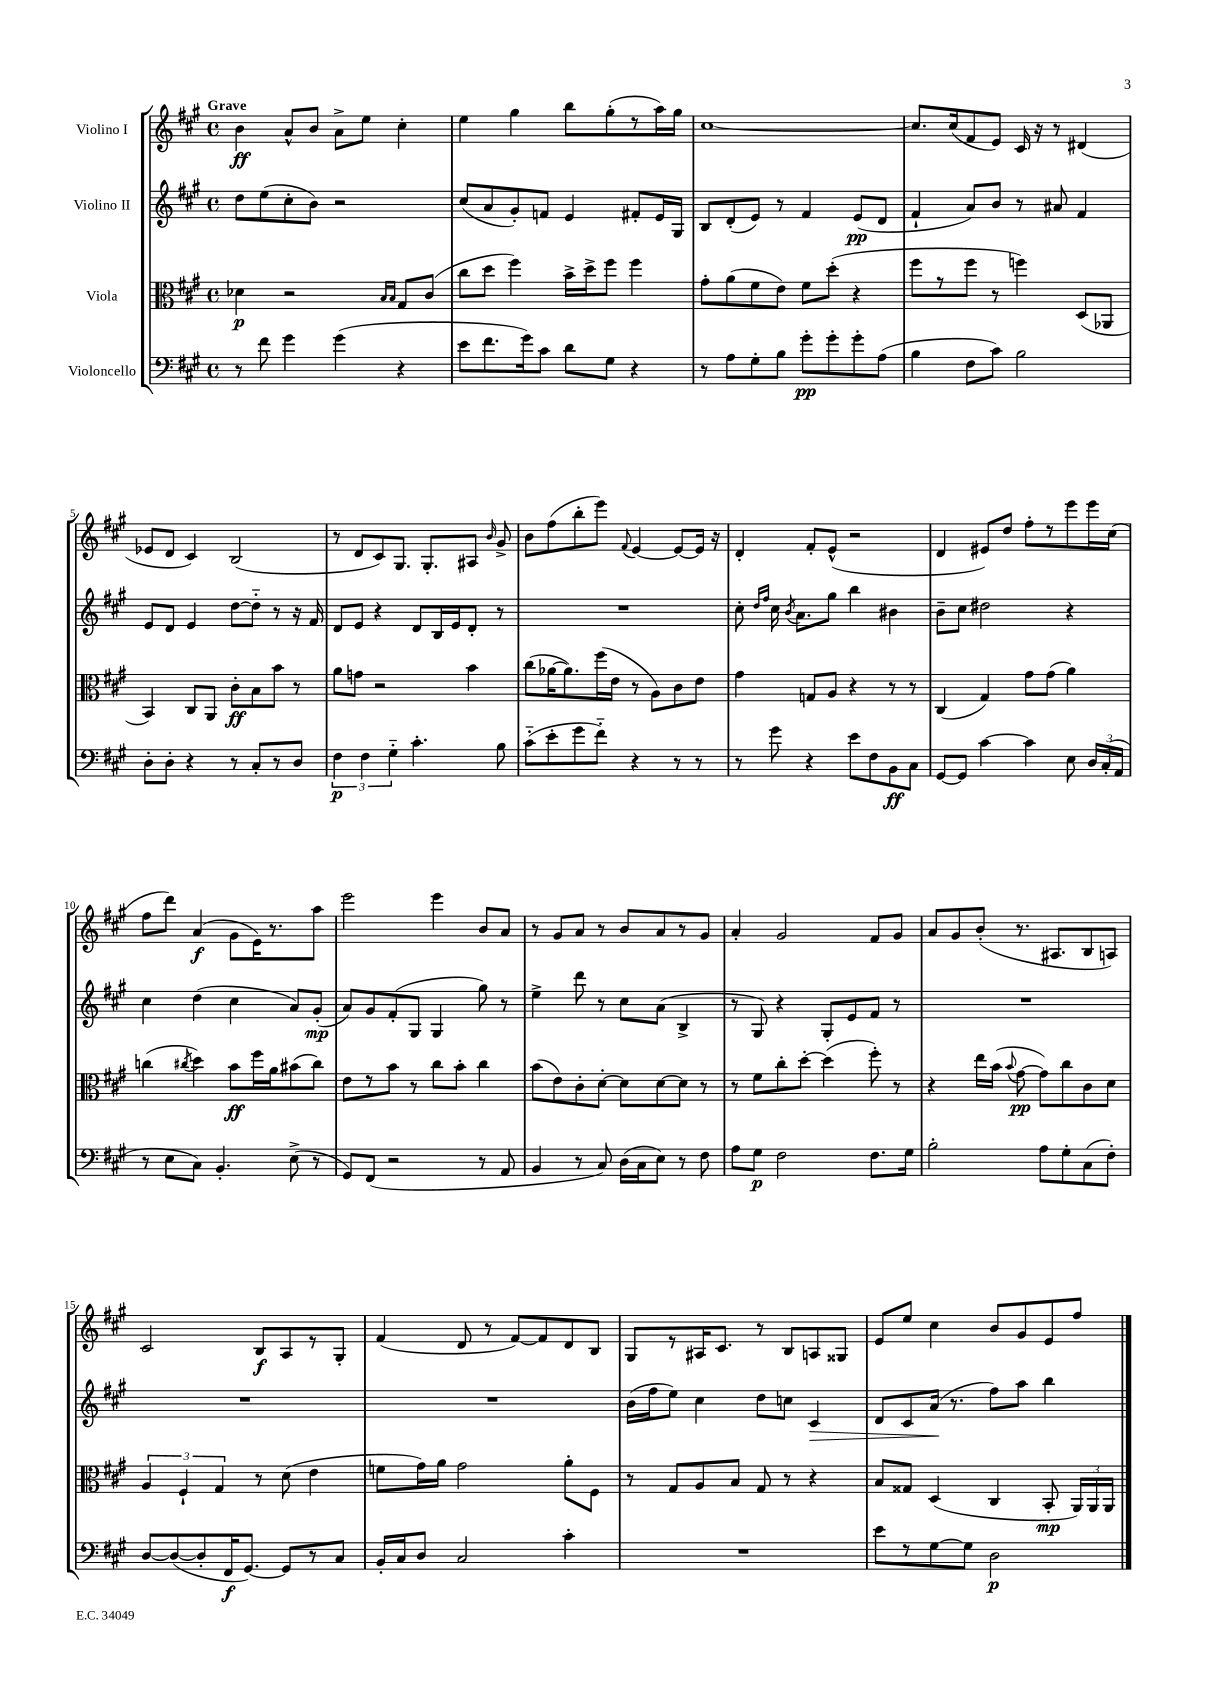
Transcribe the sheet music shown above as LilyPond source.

<<
\new StaffGroup <<
\new Staff = "s0" \with { instrumentName = "Violino I" } {
    \clef treble \key a \major \defaultTimeSignature \time 4/4 \tempo "Grave"
    \autoBeamOff b'4\ff a'8[-^ b'8] a'8[-> e''8] cis''4-. |
    e''4 gis''4 b''8[ gis''8-.( r8 a''16) gis''16] |
    cis''1~ |
    cis''8.[ cis''16( fis'8 e'8]) cis'16 r16 r8 dis'4( |
    ees'8[ d'8] cis'4) b2( |
    r8 d'8[ cis'8) gis8.] gis8.[-. ais8] \grace { b'16 } gis'8-> |
    b'8[ fis''8( b''8-. e'''8]) \appoggiatura { fis'8 } e'4~ e'8[~ e'16] r16 |
    d'4-. fis'8[-. e'8]-^( r2 |
    d'4 eis'8[) d''8] fis''8[-. r8 e'''8 e'''16 cis''16]( |
    fis''8[ d'''8]) a'4\f( gis'8[ e'16) r8. a''8] |
    e'''2 e'''4 b'8[ a'8] |
    r8 gis'8[ a'8] r8 b'8[ a'8 r8 gis'8] |
    a'4-. gis'2 fis'8[ gis'8] |
    a'8[ gis'8 b'8]-.( r8. ais8.[ b8 a8]) |
    cis'2 b8[\f a8 r8 gis8]-. |
    fis'4( d'8 r8 fis'8[~) fis'8 d'8 b8] |
    gis8[ r8 ais16 cis'8.] r8 b8[ a8 gisis8] |
    e'8[ e''8] cis''4 b'8[ gis'8 e'8 fis''8] \bar "|." |
}
\new Staff = "s1" \with { instrumentName = "Violino II" } {
    \clef treble \key a \major \defaultTimeSignature \time 4/4
    \autoBeamOff d''8[ e''8( cis''8-. b'8]) r2 |
    cis''8[( a'8 gis'8-.) f'8] e'4 fis'8[-. e'16 gis16] |
    b8[ d'8-.( e'8]) r8 fis'4 e'8[\pp( d'8] |
    fis'4-! a'8[) b'8] r8 ais'8 fis'4 |
    e'8[ d'8] e'4 d''8[~ d''8]-_ r8 r16 fis'16 |
    d'8[ e'8] r4 d'8[ b16 e'16 d'8]-. r8 |
    R1 |
    cis''8-. \grace { d''16[ fis''16] } cis''16 \acciaccatura { b'8 } a'8.[ gis''8] b''4 bis'4 |
    b'8[-- cis''8] dis''2 r4 |
    cis''4 d''4( cis''4 a'8[) gis'8]-.\mp( |
    a'8[) gis'8 fis'8-.( gis8] gis4 gis''8) r8 |
    e''4-> d'''8 r8 cis''8[ a'8]( b4-> |
    r8 gis8) r4 gis8[-. e'8 fis'8] r8 |
    R1 |
    R1 |
    R1 |
    b'16[( fis''16 e''8]) cis''4 d''8[ c''8] cis'4\> |
    d'8[ cis'8 a'16]\!( r8. fis''8[) a''8] b''4 \bar "|." |
}
\new Staff = "s2" \with { instrumentName = "Viola" } {
    \clef alto \key a \major \defaultTimeSignature \time 4/4
    \autoBeamOff des'4\p r2 \grace { b16[ b16] } gis8[ cis'8]( |
    cis''8[ d''8] fis''4) b'16[-> d''16-> fis''8] fis''4 |
    gis'8[-. a'8( fis'8 e'8]) fis'8[ d''8]-.( r4 |
    fis''8[ r8 fis''8] r8 f''4) d8[( aes,8] |
    b,4) cis8[ a,8] cis'8[-.\ff b8 b'8] r8 |
    a'8[ g'8] r2 b'4 |
    cis''8[( aes'16~ aes'8.) fis''16( e'16] r8 a8[) cis'8 e'8] |
    gis'4 g8[ a8] r4 r8 r8 |
    cis4( gis4) gis'8[ gis'8]( a'4) |
    c''4( \acciaccatura { cis''8 } d''4) b'8[\ff fis''16 a'16 bis'8( cis''8]) |
    e'8[ r8 b'8] r8 cis''8[ b'8]-. cis''4 |
    b'8[( e'8) cis'8-. d'8]~-. d'8[ d'8~ d'8] r8 |
    r8 fis'8[ cis''8-. d''8]~-. d''4( fis''8-.) r8 |
    r4 e''16[ b'16]( \appoggiatura { b'8 } gis'8~\pp gis'8[) cis''8 cis'8 d'8] |
    \tuplet 3/2 { a4 fis4-! gis4 } r8 d'8( e'4 |
    f'8[ gis'16) a'16] gis'2 a'8[-. fis8] |
    r8 gis8[ a8 b8] gis8 r8 r4 |
    b8[ gisis8] d4( cis4 b,8-.\mp \tuplet 3/2 { a,16[) a,16 a,16] } \bar "|." |
}
\new Staff = "s3" \with { instrumentName = "Violoncello" } {
    \clef bass \key a \major \defaultTimeSignature \time 4/4
    \autoBeamOff r8 fis'8 gis'4 gis'4( r4 |
    e'8[ fis'8. gis'16) cis'8] d'8[ gis8] r4 |
    r8 a8[ gis8-. b8] gis'8[-.\pp gis'8-. gis'8-. a8]( |
    b4 fis8[ cis'8]) b2 |
    d8[-. d8]-. r4 r8 cis8[-. r8 d8] |
    \tuplet 3/2 { fis4\p fis4 gis4-_ } cis'4.-. b8 |
    cis'8[-_( e'8-. gis'8 fis'8]-_) r4 r8 r8 |
    r8 gis'8 r4 e'8[ fis8 b,8\ff cis8] |
    gis,8[~ gis,8] cis'4~ cis'4 e8 \tuplet 3/2 { d16[ cis16-.( a,16] } |
    r8 e8[ cis8]) b,4.-. e8->( r8 |
    gis,8[) fis,8]( r2 r8 a,8 |
    b,4 r8 cis8) d16[( cis16 e8]) r8 fis8 |
    a8[ gis8]\p fis2 fis8.[ gis16] |
    b2-. a8[ gis8-. cis8( fis8]-.) |
    d8[~ d8~( d8-. fis,16\f gis,8.]~) gis,8[ r8 cis8] |
    b,16[-. cis16 d8] cis2 cis'4-. |
    R1 |
    e'8[ r8 gis8~ gis8] d2\p \bar "|." |
}
>>
>>
